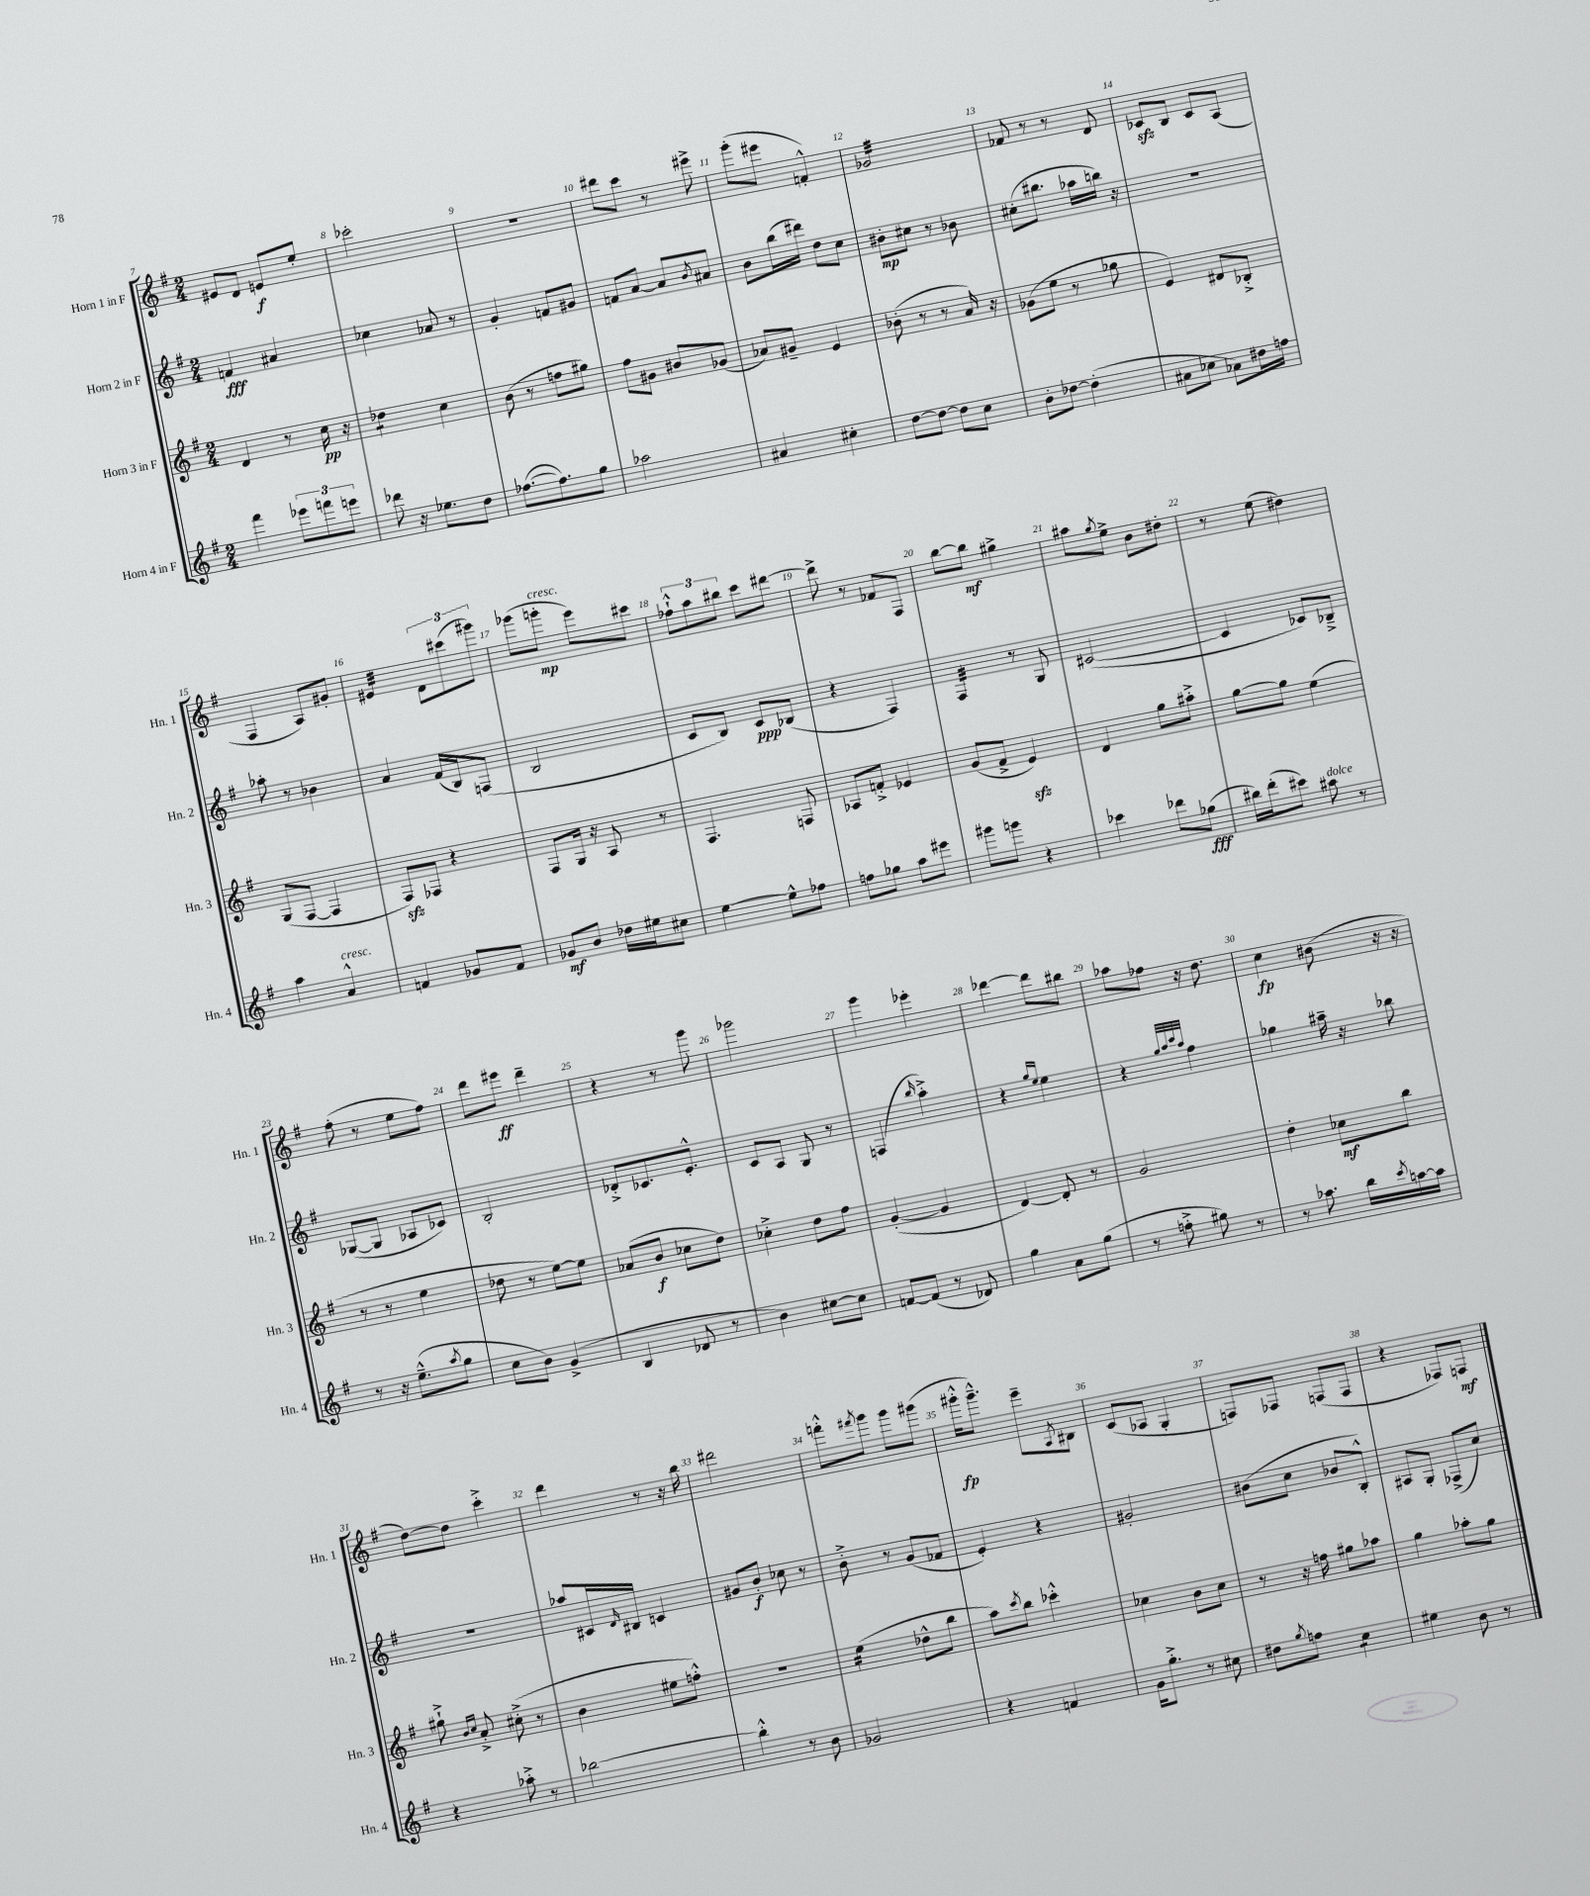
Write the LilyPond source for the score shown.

<<
\new StaffGroup <<
\new Staff = "s0" \with { instrumentName = "Horn 1 in F" shortInstrumentName = "Hn. 1" } {
    \clef treble \key g \major \numericTimeSignature \time 2/4
    eis'8 d'8 e'8\f e''8-. |
    ces'''2-. |
    r2 |
    dis'''8 c'''8 r8 eis'''8-> |
    g'''8-.( eis'''8 f'4-.-^) |
    ges'2:32 |
    fes'8 r8 r8 d'8 |
    ces'8\sfz b8 ces'8 a8( |
    fis4 a8) gis'8-. |
    eis'4:32 \tuplet 3/2 { d'8 cis'''8( gis'''8) } |
    ges'''8( g'''8-.\mp^\markup { \italic "cresc." } e'''8) cis'''8 |
    \tuplet 3/2 { fes''8-!-^ a''8 bis''8 } c'''8 dis'''8~ |
    dis'''8-> r8 fes'8 fis8 |
    b''8~ b''8\mf gis''4-> |
    ais''8 \acciaccatura { g''8 } e''8-> b'8 dis''8-. |
    r8 e''8( dis''4) |
    fis''8-.( r8 e''8 fis''8) |
    d'''8 eis'''8\ff d'''4-- |
    r4 r8 g'''8 |
    ges'''2 |
    g'''4 ees'''4-. |
    des'''4~ des'''8 bis''8 |
    aes''8 fes''8 r16 d''8. |
    c''4\fp bis'8( r16 r16 |
    d''8~) d''8 c'''4-.-> |
    d'''4 r8 r16 b''16 |
    dis'''2 |
    f'''8-.-^ \acciaccatura { fis'''8 } g'''8 g'''8 gis'''8( |
    gis'''16-.-^\fp gis'''8.---^) e'''8-- \acciaccatura { a8 } bis8 |
    c'8( aes8 g4-. |
    f8) fes8 f8( f8 |
    r4 fes8) f8\mf \bar "|." |
}
\new Staff = "s1" \with { instrumentName = "Horn 2 in F" shortInstrumentName = "Hn. 2" } {
    \clef treble \key g \major \numericTimeSignature \time 2/4
    f'4\fff ais'4 |
    ces''4 aes'8 r8 |
    g'4-. f'8 gis'8 |
    f'8 a'8~ a'8 \acciaccatura { b'8 } ais'8 |
    b'8 b''16( dis'''16) d''8 c''8 |
    bis'8-.\mp cis''8 r8 bes'8 |
    cis''8-.( bis''8. aes''16 b''16) r16 |
    R2 |
    aes''8-. r8 bes'4 |
    a'4 fis'16( b16) f8( |
    b2 |
    c'8 b8) c'8\ppp bes8( |
    r4 fis4) |
    fis4:32 r8 g8 |
    cis'2~( |
    cis'4 ces'8) bes8---> |
    ges8~( ges8 aes8 ces'8) |
    b2-. |
    des'8-.-> ces'8. e'8.-.-^ |
    c'8 a8 g8 r8 |
    f4( \grace { b''16 } a''4-.->) |
    r4 \grace { g''16 e''16 } e''4 |
    r4 \grace { g''32 a''32 c'''32 a''32 } fis''4 |
    ges''4 ais''16-- r16 bes''8 |
    R2 |
    aes''8 cis'16 \grace { d'16 } bis16 c'4 |
    gis'8 b'8-.\f ces''8 r8 |
    b'8-.-> r8 g'8( fes'8 |
    e'4-.) r4 |
    gis'2-. |
    bis'8( c''8 bes'8 b8-.-^) |
    ais8 g8-. fes8->( c''8) \bar "|." |
}
\new Staff = "s2" \with { instrumentName = "Horn 3 in F" shortInstrumentName = "Hn. 3" } {
    \clef treble \key g \major \numericTimeSignature \time 2/4
    d'4 r8 c''16\pp r16 |
    des''4:8 c''4 |
    b'8( r8 f''8 gis''8) |
    fis''8 gis'8 bis'8 ges'8( |
    aes'8) gis'8-- e'4 |
    bes'8-.( r8 r8 a'16) r16 |
    ges'8( e''8 r8 ges''8 |
    e'4) dis'8 bes8-.-> |
    g8( fis8~ fis4 |
    fis8\sfz) fes8 r4 |
    fis8 g16 r16 a8 r8 |
    fis4. f8 |
    aes8 f'8-.-> ees'4 |
    g'8( fis'8-> e'4\sfz) |
    d'4 g''8 ais''8-.-> |
    g''8~ g''8 e''4( |
    r8 r8 e''4 |
    des''8 r8 e''8~) e''8 |
    aes'8( b'8\f ces''8 d''8) |
    ces''4-.-> d''8 fis''8 |
    g'4~-.( g'4 |
    d'4~) d'8-. r8 |
    g'2 |
    d''4-. ces''8\mf b''8 |
    gis''8-!-> \grace { b'16 c''16 } a'8-.-> cis''8-.->( r8 |
    b'4 eis''8 f''8-.-^) |
    r2 |
    e''4:16( des''8-^ b''8 |
    a''8) \acciaccatura { c'''8 } b''8 ces'''4-.-^ |
    ces''4 b'8 ces''8 |
    r8 r16 f''16 gis''8 aes''8 |
    g''4 aes''8-. g''8 \bar "|." |
}
\new Staff = "s3" \with { instrumentName = "Horn 4 in F" shortInstrumentName = "Hn. 4" } {
    \clef treble \key g \major \numericTimeSignature \time 2/4
    fis'''4 \tuplet 3/2 { ees'''8 f'''8 e'''8 } |
    des'''8 r16 ees''8. d''8 |
    fes''8.~( fes''8.) g''8 |
    aes''2 |
    ais'4 cis''4-. |
    d''8~ d''8~ d''8 c''8 |
    b'8-. des''8~ des''4-.( |
    ais'8 ces''8 aes'8) dis''16 f''16 |
    a''4 a'4-^^\markup { \italic "cresc." } |
    f'4 ges'8 f'8 |
    ges'8\mf b'8 des''16 eis''16 cis''8 |
    e''4~ e''8-^ fes''8 |
    f''8 ges''8 a''8 eis'''8 |
    gis'''8 g'''8 r4 |
    ces'''4 des'''8 ges''8\fff( |
    bis''16) d'''16-.( cis'''8) ais''8^\markup { \italic "dolce" } r8 |
    r8 r16 e''8.---^( \acciaccatura { a''8 } g''8 |
    c''8 b'8) g'4->( |
    b4 des'8 r8 |
    b'4) cis''8~ cis''8 |
    f'8~ f'8( r8 des'8) |
    g''4 a'8 g''8( |
    r8 f''8-.-> gis''8) r8 |
    r8 aes''8. b''16 \acciaccatura { c'''8 } a''16~ a''16 |
    r4 aes''8-.-> r8 |
    bes''2~ |
    bes''4-.-^ r8 b'8 |
    ges'2 |
    r4 f'4 |
    g'16 g''8.-.-> r8 cis''8 |
    dis''8 \acciaccatura { g''8 } f''8 c''4:8 |
    eis''4 b'8 r8 \bar "|." |
}
>>
>>
\layout { \context { \Score currentBarNumber = #7 \override BarNumber.break-visibility = ##(#f #t #t) barNumberVisibility = #all-bar-numbers-visible } }
